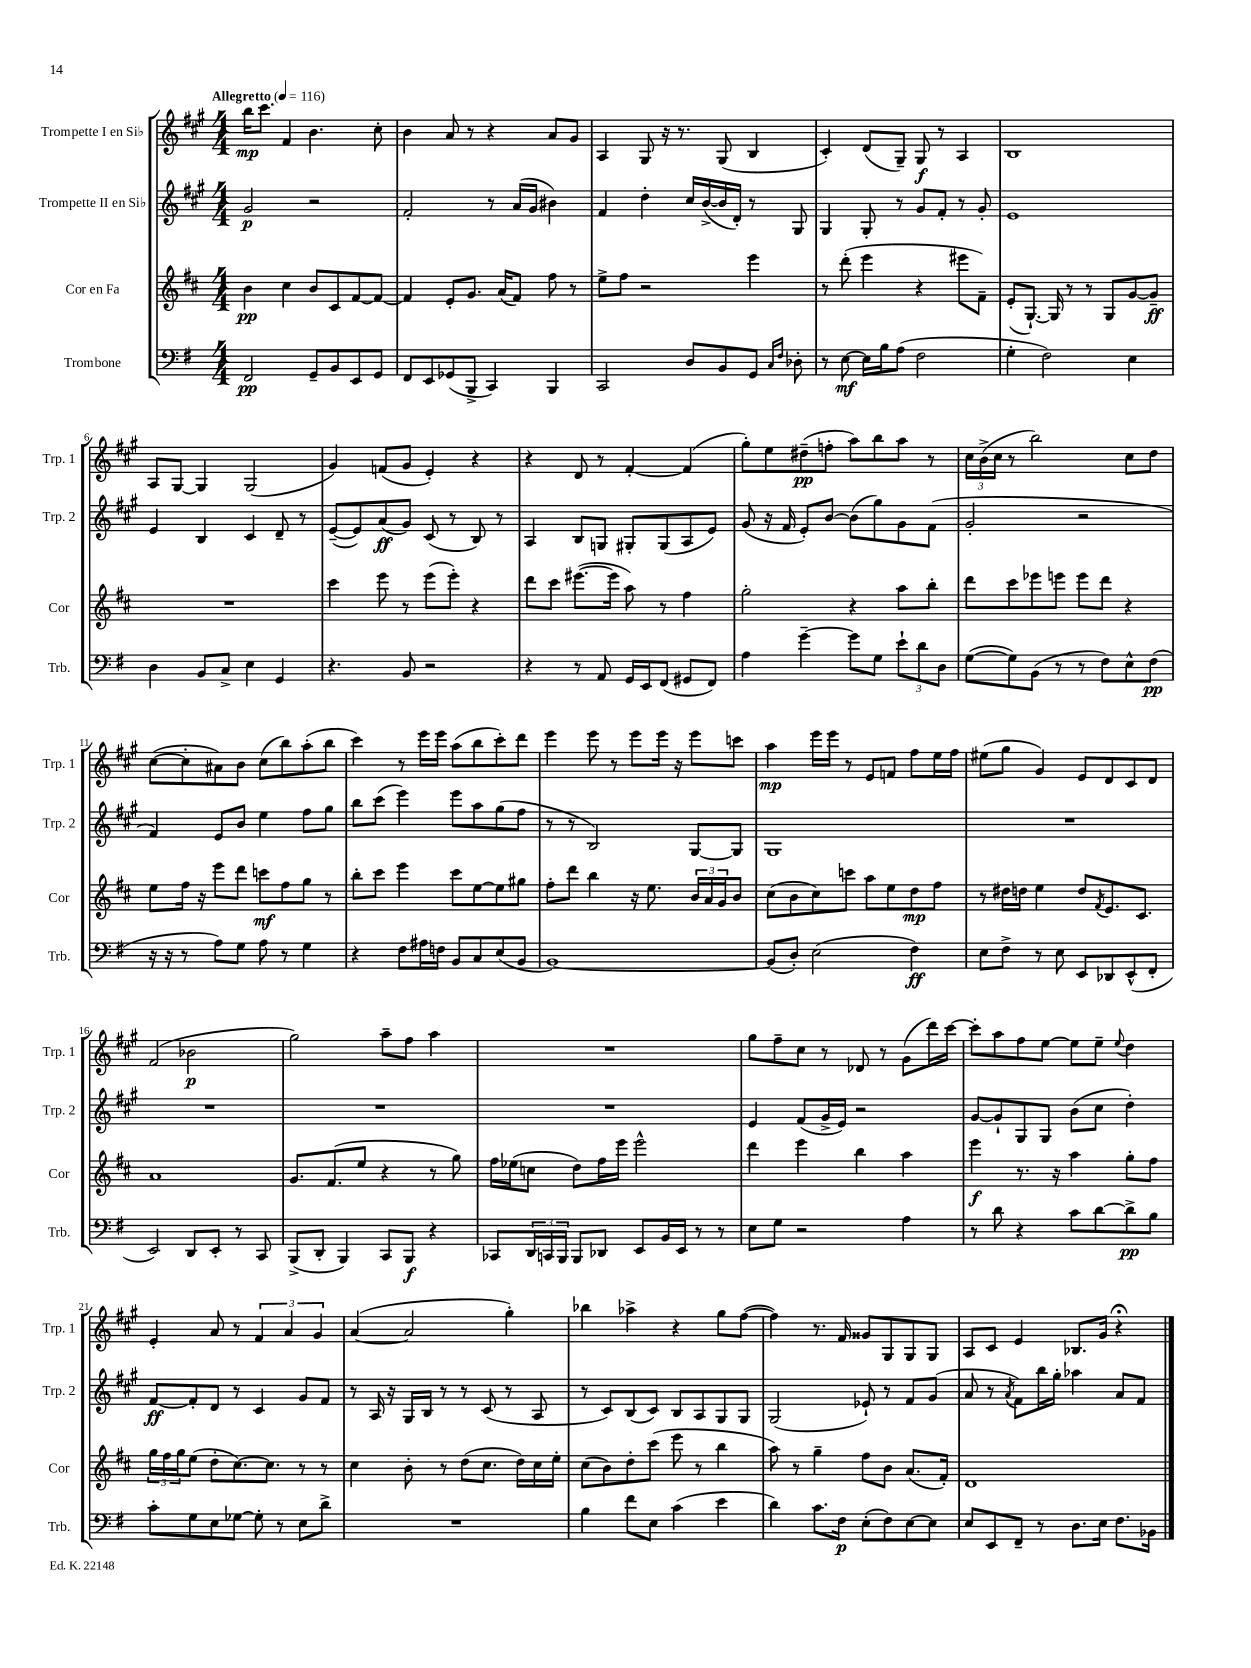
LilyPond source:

<<
\new StaffGroup <<
\new Staff = "s0" \with { instrumentName = "Trompette I en Sib" shortInstrumentName = "Trp. 1" } {
    \clef treble \key a \major \numericTimeSignature \time 4/4 \tempo "Allegretto" 4 = 116
    b''16\mp cis'''8. fis'4 b'4. cis''8-. |
    b'4 a'8 r8 r4 a'8 gis'8 |
    a4 gis8 r16 r8. gis8( b4 |
    cis'4-.) d'8( gis8--) gis8\f r8 a4 |
    b1 |
    a8 gis8~ gis4 gis2( |
    gis'4) f'8( gis'8 e'4-.) r4 |
    r4 d'8 r8 fis'4~-. fis'4( |
    gis''8-.) e''8 dis''8--\pp( f''8-. a''8) b''8 a''8 r8 |
    \tuplet 3/2 { cis''16 b'16->( cis''16 } r8 b''2) cis''8 d''8 |
    cis''8~( cis''8-. ais'8) b'8 cis''8( b''8) a''8-.( b''8 |
    cis'''4) r8 e'''16 e'''16 a''8( b''8 cis'''8-.) d'''8 |
    e'''4 e'''8 r8 e'''8 e'''16 r16 e'''8 c'''8 |
    a''4\mp e'''16 e'''16 r8 e'8 f'8 fis''8 e''16 fis''16 |
    eis''8( gis''8 gis'4) e'8 d'8 cis'8 d'8 |
    fis'2( bes'2\p |
    gis''2) a''8-- fis''8 a''4 |
    R1 |
    gis''8 fis''8-- cis''8 r8 des'8 r8 gis'8( d'''16) cis'''16~ |
    cis'''8-. a''8 fis''8 e''8~ e''8 e''8-- \appoggiatura { e''8 } d''4 |
    e'4-. a'8 r8 \tuplet 3/2 { fis'4 a'4 gis'4 } |
    a'4~( a'2 gis''4-.) |
    bes''4 aes''4-> r4 gis''8 fis''8~( |
    fis''4) r8. fis'16 gisis'8 gis8 gis8 gis8 |
    a8 cis'8 e'4 bes8. gis'16 r4\fermata \bar "|." |
}
\new Staff = "s1" \with { instrumentName = "Trompette II en Sib" shortInstrumentName = "Trp. 2" } {
    \clef treble \key a \major \numericTimeSignature \time 4/4
    gis'2\p r2 |
    fis'2-. r8 a'16( gis'16 bis'4) |
    fis'4 d''4-. cis''16 b'16~->( b'16 d'16-.) r8 gis8 |
    gis4 gis8-. r8 gis'8 fis'8-. r8 gis'8-. |
    e'1 |
    e'4 b4 cis'4 d'8-- r8 |
    e'8~--( e'8) a'8\ff( gis'8) cis'8( r8 b8) r8 |
    a4 b8 g8 gis8-. gis8( a8 e'8) |
    gis'8( r16 fis'16 e'8-.) b'8~ b'8( gis''8) gis'8 fis'8( |
    gis'2-. r2 |
    fis'4) e'8 b'8 e''4 fis''8 gis''8 |
    b''8 cis'''8( e'''4) e'''8 a''8 gis''8( fis''8 |
    r8 r8 b2) gis8~ gis8 |
    gis1 |
    R1 |
    R1 |
    R1 |
    R1 |
    e'4 fis'8( gis'16-> e'16) r2 |
    gis'8~ gis'8-! gis8 gis8 b'8( cis''8 d''4-.) |
    fis'8~\ff fis'8-. d'8 r8 cis'4 gis'8 fis'8 |
    r8 a16 r16 gis16 b16 r8 r8 cis'8( r8 a8 |
    r8 cis'8) b8( cis'8) b8 a8 gis8 gis8 |
    gis2( ees'8-!) r8 fis'8 gis'8( |
    a'8 r8 \acciaccatura { a'8 } fis'8) b''16 gis''16-. aes''4 a'8 fis'8 \bar "|." |
}
\new Staff = "s2" \with { instrumentName = "Cor en Fa" shortInstrumentName = "Cor" } {
    \clef treble \key d \major \numericTimeSignature \time 4/4
    b'4\pp cis''4 b'8 cis'8 fis'8~ fis'8~ |
    fis'4 e'8-. g'8. a'16( fis'8) fis''8 r8 |
    e''8-> fis''8 r2 e'''4 |
    r8 d'''8-.( e'''4 r4 eis'''8 fis'8--) |
    e'8-.( g8.~-!) g16 r8 r8 g8 g'8~ g'8--\ff |
    R1 |
    cis'''4 e'''8 r8 e'''8( e'''8-.) r4 |
    d'''8 cis'''8 eis'''8.~( eis'''16 a''8) r8 fis''4 |
    g''2-. r4 a''8 b''8-. |
    d'''8 cis'''8 ees'''8 e'''8 e'''8 d'''8 r4 |
    e''8 fis''16 r16 e'''8 d'''8 c'''8\mf fis''8 g''8 r8 |
    b''8-. cis'''8 e'''4 cis'''8 e''8~ e''8 gis''8 |
    fis''8-. d'''8 b''4 r16 e''8. \tuplet 3/2 { b'16 a'16 g'16 } b'8 |
    cis''8( b'8 cis''8) c'''8 a''8 e''8 d''8\mp fis''8 |
    r8 dis''16 d''16 e''4 d''8 \acciaccatura { fis'8 } e'8. cis'8. |
    a'1 |
    g'8. fis'8.( e''8 r4 r8 g''8) |
    fis''16 ees''16( c''8 d''8) fis''16 e'''16 e'''2-^ |
    d'''4 e'''4 b''4 a''4 |
    e'''4\f r8. r16 a''4 g''8-. fis''8 |
    \tuplet 3/2 { g''16 fis''16 g''16 } e''8( d''8-. cis''8.~) cis''8. r8 r8 |
    cis''4 b'8-. r8 d''8( cis''8. d''16) cis''16 e''16-. |
    cis''8( b'8) d''8-. cis'''8( e'''8 r8 b''4 |
    a''8) r8 g''4-- fis''8 b'8 a'8.( fis'16-.) |
    d'1 \bar "|." |
}
\new Staff = "s3" \with { instrumentName = "Trombone" shortInstrumentName = "Trb." } {
    \clef bass \key g \major \numericTimeSignature \time 4/4
    fis,2\pp g,8-- b,8 e,8 g,8 |
    fis,8 e,8 ges,8( b,,8-> c,4) b,,4 |
    c,2 d8 b,8 g,8 \grace { c16 fis16 } des8-. |
    r8 e8~\mf e16 b16 a8( fis2 |
    g4-. fis2) e4 |
    d4 b,8 c8-> e4 g,4 |
    r4. b,8 r2 |
    r4 r8 a,8 g,16 e,16 fis,8( gis,8 fis,8) |
    a4 g'4~-- g'8 g8 \tuplet 3/2 { e'8-! d'8 d8 } |
    g8~( g8) b,8( r8 r8 fis8) e8-^ fis8\pp( |
    r16 r16 r8 a8) g8 a8 r8 g4 |
    r4 fis8 ais16 f16 b,8 c8 e8( b,8 |
    b,1~) |
    b,8( d8-.) e2( fis4\ff) |
    e8 fis8-> r8 e8 e,8 des,8 e,8-^( fis,8-. |
    e,2) d,8 e,8-. r8 c,8 |
    b,,8->( d,8-. b,,4) c,8 b,,8\f r4 |
    ces,8 \tuplet 3/2 { d,16 c,16 b,,16 } b,,8 des,8 e,8 b,16 e,16 r8 r8 |
    e8 g8 r2 a4 |
    r8 d'8 r4 c'8 d'8~ d'8->\pp b8 |
    c'8-. g8 e8 ges8~ ges8-. r8 e8 d'8-> |
    R1 |
    b4 fis'8 e8 c'4( e'4 |
    d'4) c'8. fis16\p e8-.( fis8) e8~ e8 |
    e8 e,8 fis,8-- r8 d8. e16 fis8. bes,16 \bar "|." |
}
>>
>>
